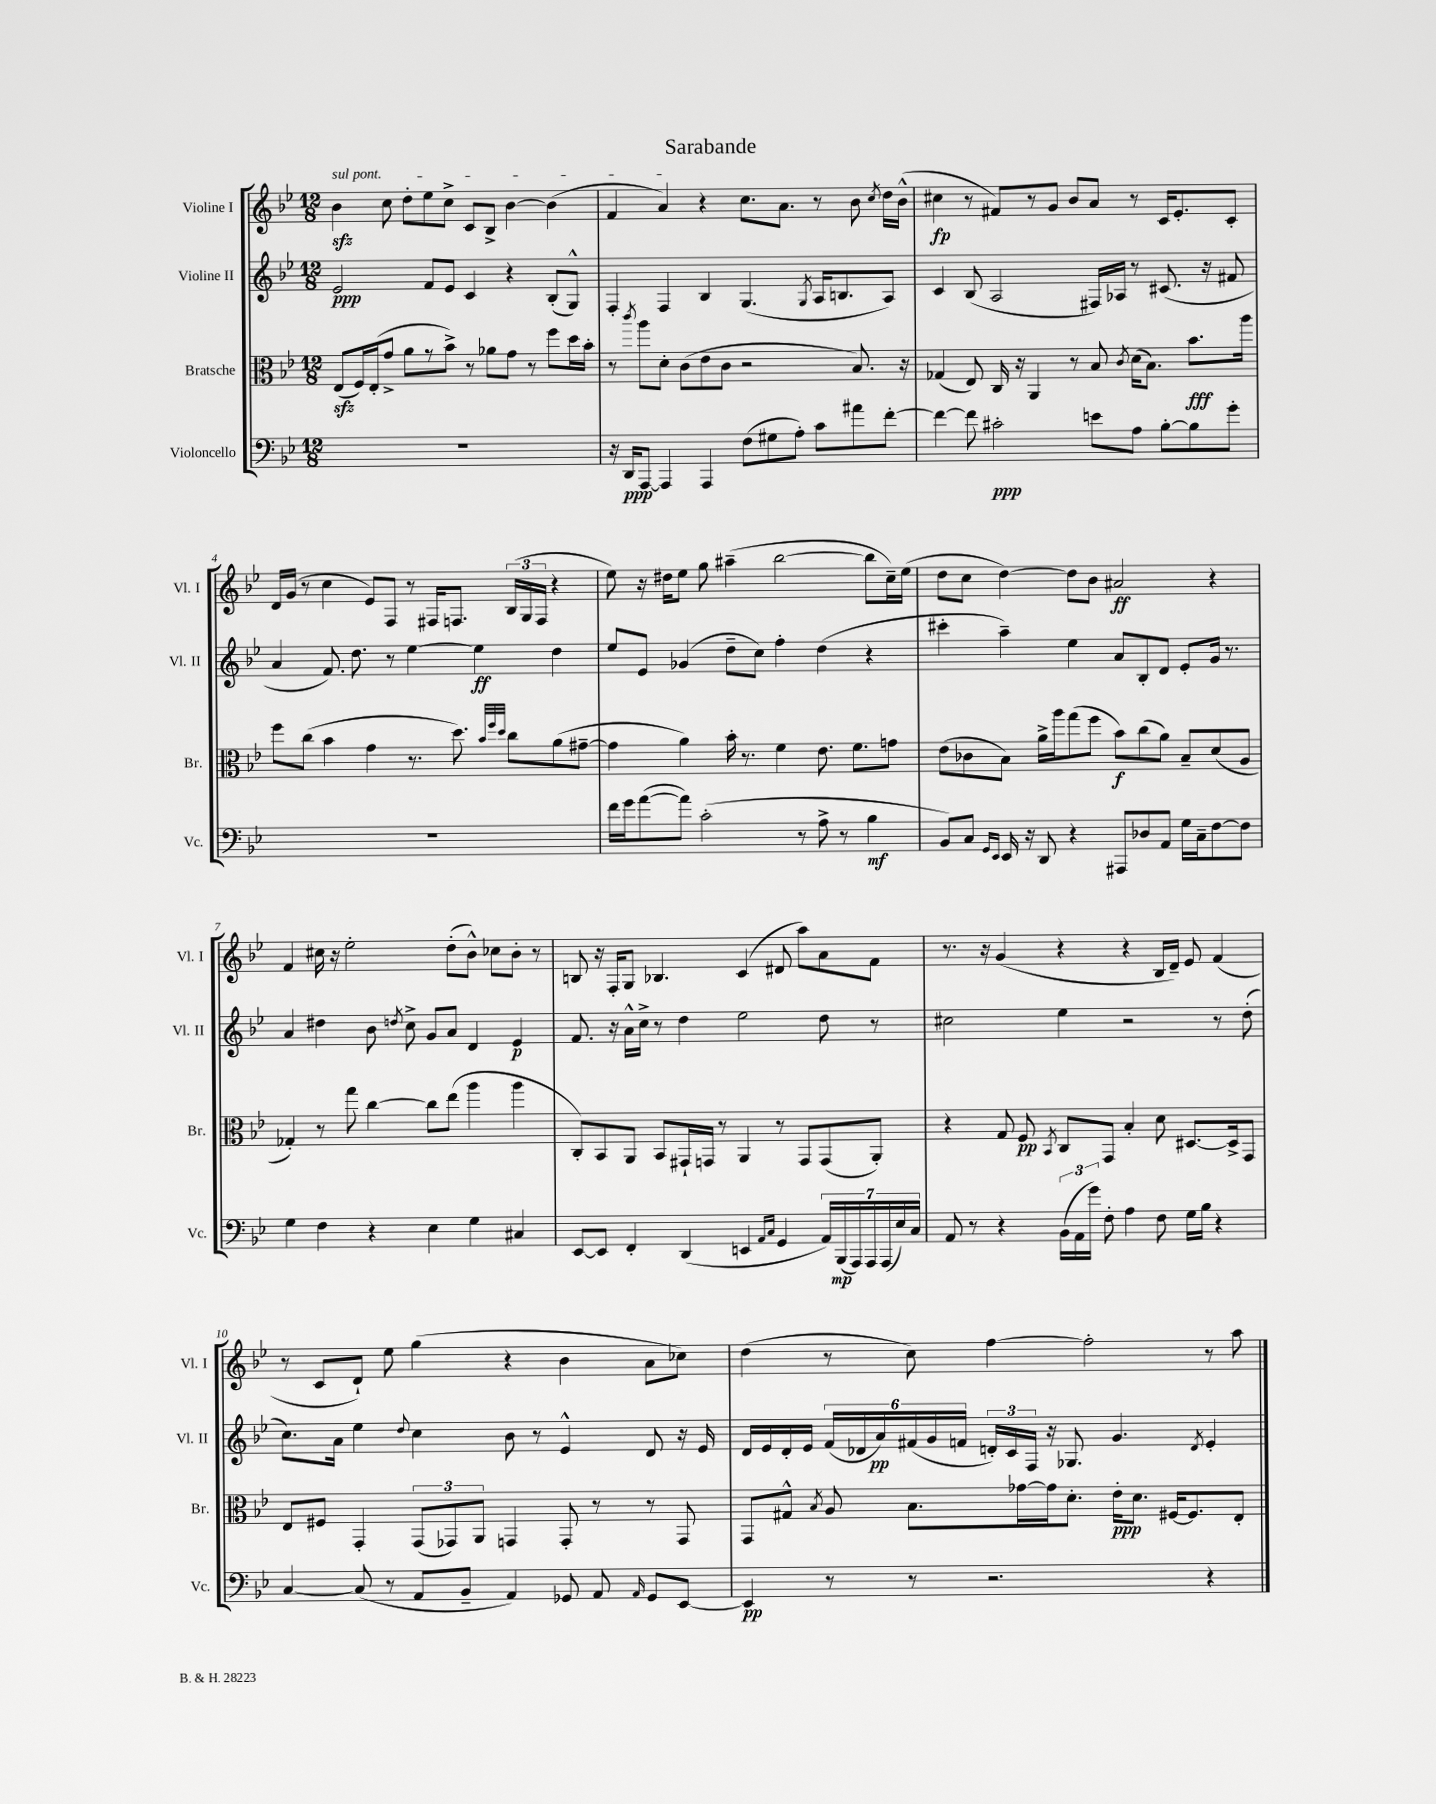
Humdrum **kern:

**kern	**dynam	**kern	**dynam	**kern	**dynam	**kern	**dynam
*part4	*part4	*part3	*part3	*part2	*part2	*part1	*part1
*staff4	*staff4	*staff3	*staff3	*staff2	*staff2	*staff1	*staff1
*I"Violoncello	*	*I"Bratsche	*	*I"Violine II	*	*I"Violine I	*
*I'Vc.	*	*I'Br.	*	*I'Vl. II	*	*I'Vl. I	*
*clefF4	*	*clefC3	*	*clefG2	*	*clefG2	*
*k[b-e-]	*	*k[b-e-]	*	*k[b-e-]	*	*k[b-e-]	*
*M12/8	*	*M12/8	*	*M12/8	*	*M12/8	*
=1	=1	=1	=1	=1	=1	=1	=1
!	!	!	!	!	!	!LO:TX:a:i:t=sul pont.	!
1.r	.	(8E-zz/L	.	2e-/	ppp	4b-zz\	.
.	.	16F/L)	.	.	.	.	.
.	.	(16E-'/J	.	.	.	.	.
.	.	8g^/J	.	.	.	8cc\	.
.	.	8a\L	.	.	.	8dd'\L	.
.	.	8r	.	8f/L	.	8ee-\	.
.	.	8b-^\J)	.	8e-/J	.	8cc^\J	.
.	.	8r	.	4c/	.	8c/L	.
.	.	8a-X\L	.	.	.	8B-^/J	.
.	.	8g\J	.	4r	.	[4b-\	.
.	.	8r	.	.	.	.	.
.	.	8ff\L	.	(8B-'/L	.	(4b-\]	.
.	.	16dd\L	.	8G^^/J)	.	.	.
.	.	16b-'\JJ	.	.	.	.	.
=2	=2	=2	=2	=2	=2	=2	=2
16r	.	8r	.	4F'/	.	4f/	.
16DD/KL	ppp	.	.	.	.	.	.
.	.	8qccc/	.	.	.	.	.
[8AAA/J	.	8aa\L	.	.	.	.	.
4AAA/]	.	8d'\J	.	4F/	.	4a/)	.
.	.	(8c\L	.	.	.	.	.
4AAA/	.	8e-\	.	4B-/	.	4r	.
.	.	8c\J	.	.	.	.	.
(8F\L	.	2r	.	(4.G/	.	8.cc\L	.
8G#X\	.	.	.	.	.	.	.
.	.	.	.	.	.	8.a\J	.
8A'\J)	.	.	.	.	.	.	.
.	.	.	.	8qG/	.	.	.
8c\L	.	.	.	16A/KL	.	8r	.
.	.	.	.	8.Bn/	.	.	.
8a#X\	.	8.B-/)	.	.	.	8b-\	.
.	.	.	.	.	.	8qcc/	.
[8f'\J	.	.	.	8A/J)	.	16dd\LL	.
.	.	16r	.	.	.	(16b-^^\JJ	.
=3	=3	=3	=3	=3	=3	=3	=3
4f\_	.	(4G-X/	.	4c/	.	4cc#X\	fp
8f\]	.	8E-/)	.	(8B-/	.	8r	.
2c#X'\	ppp	16C/	.	2A/	.	8f#X/L)	.
.	.	16r	.	.	.	.	.
.	.	4AA/	.	.	.	8r	.
.	.	.	.	.	.	8g/J	.
.	.	8r	.	.	.	8b-/L	.
8en\L	.	8B-/	.	16F#X/LL)	.	8a/J	.
.	.	.	.	16A-X/JJ	.	.	.
.	.	8qc/	.	.	.	.	.
8A\J	.	(16d\KL	.	8r	.	8r	.
.	.	8.B-\J)	.	.	.	.	.
[8B-'\L	.	.	.	(8.c#X/	.	16c/KL	.
.	.	.	.	.	.	8.e-'/	.
8B-\]	.	8.b-\L	fff	.	.	.	.
.	.	.	.	16r	.	.	.
8g'\J	.	.	.	8f#X/	.	8c'/J	.
.	.	16aa\Jk	.	.	.	.	.
!!LO:LB:g=z
=4	=4	=4	=4	=4	=4	=4	=4
1.r	.	8ff\L	.	4a/	.	16d/LL	.
.	.	.	.	.	.	(16g/JJ	.
.	.	(8cc\J	.	.	.	8r	.
.	.	4b-\	.	8.f/)	.	4cc\	.
.	.	.	.	8.dd\	.	.	.
.	.	4g\	.	.	.	8e-/L)	.
.	.	.	.	8r	.	8F/J	.
.	.	8.r	.	[4ee-\	.	8r	.
.	.	.	.	.	.	16F#X/KL	.
.	.	8.dd\)	.	.	.	8.Fn/J	.
.	.	.	.	4ee-\]	ff	.	.
.	.	32qqb-/LLL	.	.	.	.	.
.	.	32qqff/	.	.	.	.	.
.	.	32qqdd/JJJ	.	.	.	.	.
.	.	8cc\L	.	.	.	(24B-/LL	.
.	.	.	.	.	.	24G/	.
.	.	.	.	.	.	24F/JJ	.
.	.	(8a\	.	4dd\	.	4r	.
.	.	[8g#X~\J	.	.	.	.	.
=5	=5	=5	=5	=5	=5	=5	=5
16f\LL	.	4g#\]	.	8ee-/L	.	8ee-\)	.
16g\J	.	.	.	.	.	.	.
([8a\	.	.	.	8e-/J	.	16r	.
.	.	.	.	.	.	16dd#X\KL	.
8a\J])	.	4a\)	.	(4g-X/	.	8ee-\J	.
(2c'\	.	.	.	.	.	8gg\	.
.	.	16b-'\	.	8dd~\L	.	(4aa#X~\	.
.	.	8.r	.	.	.	.	.
.	.	.	.	8cc\J)	.	.	.
.	.	4f\	.	4ff'\	.	[2bb-\	.
8r	.	.	.	.	.	.	.
8A^\	.	8.e-\	.	(4dd\	.	.	.
8r	.	.	.	.	.	.	.
.	.	8.f\L	.	.	.	.	.
4B-\	mf	.	.	4r	.	8bb-\L]	.
.	.	8gn\J	.	.	.	16cc~\L)	.
.	.	.	.	.	.	(16ee-\JJ	.
=6	=6	=6	=6	=6	=6	=6	=6
8BB-/L)	.	(8e-\L	.	4ccc#X'\	.	8dd\L	.
8C/J	.	8c-X\	.	.	.	8cc\J	.
16qqGG/LL	.	.	.	.	.	.	.
16qqEE-/JJ	.	.	.	.	.	.	.
16EE-/	.	8B-\J)	.	4aa~\)	.	[4dd\)	.
16r	.	.	.	.	.	.	.
8DD/	.	16a^\LL	.	.	.	.	.
.	.	16aa\J	.	.	.	.	.
4r	.	(8gg\	.	4ee-\	.	8dd\L]	.
.	.	8ff\J	.	.	.	8b-\J	.
8AAA#X/L	.	8b-\L)	f	8a/L	.	2a#X/	ff
8D-X/	.	(8cc\	.	8B-'/	.	.	.
8AA/J	.	8a\J)	.	8d/J	.	.	.
16G\LL	.	8B-~/L	.	8e-'/L	.	.	.
16C~\J	.	.	.	.	.	.	.
[8F\	.	(8d/	.	16g/Jk	.	4r	.
.	.	.	.	8.r	.	.	.
8F\J]	.	8A/J	.	.	.	.	.
!!LO:LB:g=z
=7	=7	=7	=7	=7	=7	=7	=7
4G\	.	4G-X'/)	.	4a/	.	4f/	.
4F\	.	8r	.	4dd#X\	.	16cc#X\	.
.	.	.	.	.	.	16r	.
.	.	8gg\	.	.	.	2ee-'\	.
4r	.	[4cc\	.	8b-\	.	.	.
.	.	.	.	8qddn/	.	.	.
.	.	.	.	8cc^\	.	.	.
4E-\	.	8cc\L]	.	8g/L	.	.	.
.	.	(8ee-\J	.	8a/J	.	(8dd'\L	.
4G\	.	4aa\	.	4d/	.	8b-^^\J)	.
.	.	.	.	.	.	8cc-X\L	.
4C#X/	.	4aa\	.	4e-/	p	8b-'\J	.
.	.	.	.	.	.	8r	.
=8	=8	=8	=8	=8	=8	=8	=8
[8EE-/L	.	8C'/L)	.	8.f/	.	8Bn/	.
8EE-/J]	.	8BB-/	.	.	.	16r	.
.	.	.	.	16r	.	16F'/KL	.
4FF'/	.	8AA/J	.	16a^^\LL	.	8G/J	.
.	.	.	.	16cc^\JJ	.	.	.
.	.	8BB-/L	.	8r	.	4.B-X/	.
(4DD/	.	16GG#X`/L	.	4dd\	.	.	.
.	.	16GGn/JJ	.	.	.	.	.
.	.	8r	.	.	.	.	.
4EEn/	.	4AA/	.	2ee-\	.	(4c/	.
16qqAA/LL	.	.	.	.	.	.	.
16qqC/JJ	.	.	.	.	.	.	.
4GG/	.	8r	.	.	.	8d#X/	.
.	.	8GG/L	.	.	.	8aa\L)	.
28AA/LL)	.	(8GG/	.	8dd\	.	8a\	.
(28BBB-/	mp	.	.	.	.	.	.
28AAA/)	.	.	.	.	.	.	.
28AAA/	.	.	.	.	.	.	.
.	.	8AA'/J)	.	8r	.	8f\J	.
(28AAA/	.	.	.	.	.	.	.
28E-/)	.	.	.	.	.	.	.
28C/JJ	.	.	.	.	.	.	.
=9	=9	=9	=9	=9	=9	=9	=9
8AA/	.	4r	.	2cc#X\	.	8.r	.
8r	.	.	.	.	.	.	.
.	.	.	.	.	.	16r	.
4r	.	8G/	.	.	.	(4g/	.
.	.	8F/	pp	.	.	.	.
.	.	8qBB-/	.	.	.	.	.
(24BB-\LL	.	8C/L	.	4ee-\	.	4r	.
24AA\	.	.	.	.	.	.	.
24g\JJ)	.	.	.	.	.	.	.
8F'\	.	8GG/J	.	.	.	.	.
4A\	.	4B-'/	.	2r	.	4r	.
8F\	.	8d\	.	.	.	16B-/LL	.
.	.	.	.	.	.	16d~/JJ)	.
16G\LL	.	[8.D#X/L	.	.	.	8e-/	.
16B-\JJ	.	.	.	.	.	.	.
4r	.	.	.	8r	.	(4f/	.
.	.	16D#^/k]	.	.	.	.	.
.	.	8GG/J	.	(8dd'\	.	.	.
!!LO:LB:g=z
=10	=10	=10	=10	=10	=10	=10	=10
[4C/	.	8E-/L	.	8.cc\L)	.	8r	.
.	.	8F#X/J	.	.	.	8c/L	.
.	.	.	.	16a\Jk	.	.	.
(8C/]	.	4GG'/	.	4ee-\	.	8d`/J)	.
8r	.	.	.	.	.	8ee-\	.
.	.	.	.	8qqdd/	.	.	.
8AA/L	.	(12GG/L	.	4cc\	.	(4gg\	.
.	.	12GG-X/)	.	.	.	.	.
8BB-~/J	.	.	.	.	.	.	.
.	.	12AA/J	.	.	.	.	.
4AA/)	.	4GGn/	.	8b-\	.	4r	.
.	.	.	.	8r	.	.	.
8GG-X/	.	8GG'/	.	4e-^^/	.	4b-\	.
8AA/	.	8r	.	.	.	.	.
16qqAA/	.	.	.	.	.	.	.
8GG-/L	.	8r	.	8d/	.	8a\L	.
[8EE-/J	.	8GG/	.	16r	.	8cc-X\J)	.
.	.	.	.	16e-/	.	.	.
=11	=11	=11	=11	=11	=11	=11	=11
4EE-/]	pp	8GG/L	.	16d/LL	.	(4dd\	.
.	.	.	.	16e-/	.	.	.
.	.	8G#X^^/J	.	16d'/	.	.	.
.	.	.	.	16e-/JJ	.	.	.
.	.	8qB-/	.	.	.	.	.
8r	.	8A/	.	(24f/LL	.	8r	.
.	.	.	.	24d-X/	.	.	.
.	.	.	.	24a/)	pp	.	.
8r	.	8.B-\L	.	(24f#X/	.	8cc\)	.
.	.	.	.	24g/	.	.	.
.	.	.	.	24fn/JJ	.	.	.
2.r	.	.	.	24dn'/LL)	.	[4ff\	.
.	.	.	.	24c/	.	.	.
.	.	[16g-X\L	.	.	.	.	.
.	.	.	.	24F/JJ	.	.	.
.	.	16g-\J]	.	16r	.	.	.
.	.	8.d'\J	.	8.G-X/	.	.	.
.	.	.	.	.	.	2ff'\]	.
.	.	16e-'\KL	ppp	4.g/	.	.	.
.	.	8.d\J	.	.	.	.	.
.	.	[16F#X/KL	.	.	.	.	.
.	.	8.F#/]	.	.	.	.	.
.	.	.	.	8qd/	.	.	.
4r	.	.	.	4e-'/	.	8r	.
.	.	8E-'/J	.	.	.	8aa\	.
==	==	==	==	==	==	==	==
*-	*-	*-	*-	*-	*-	*-	*-
